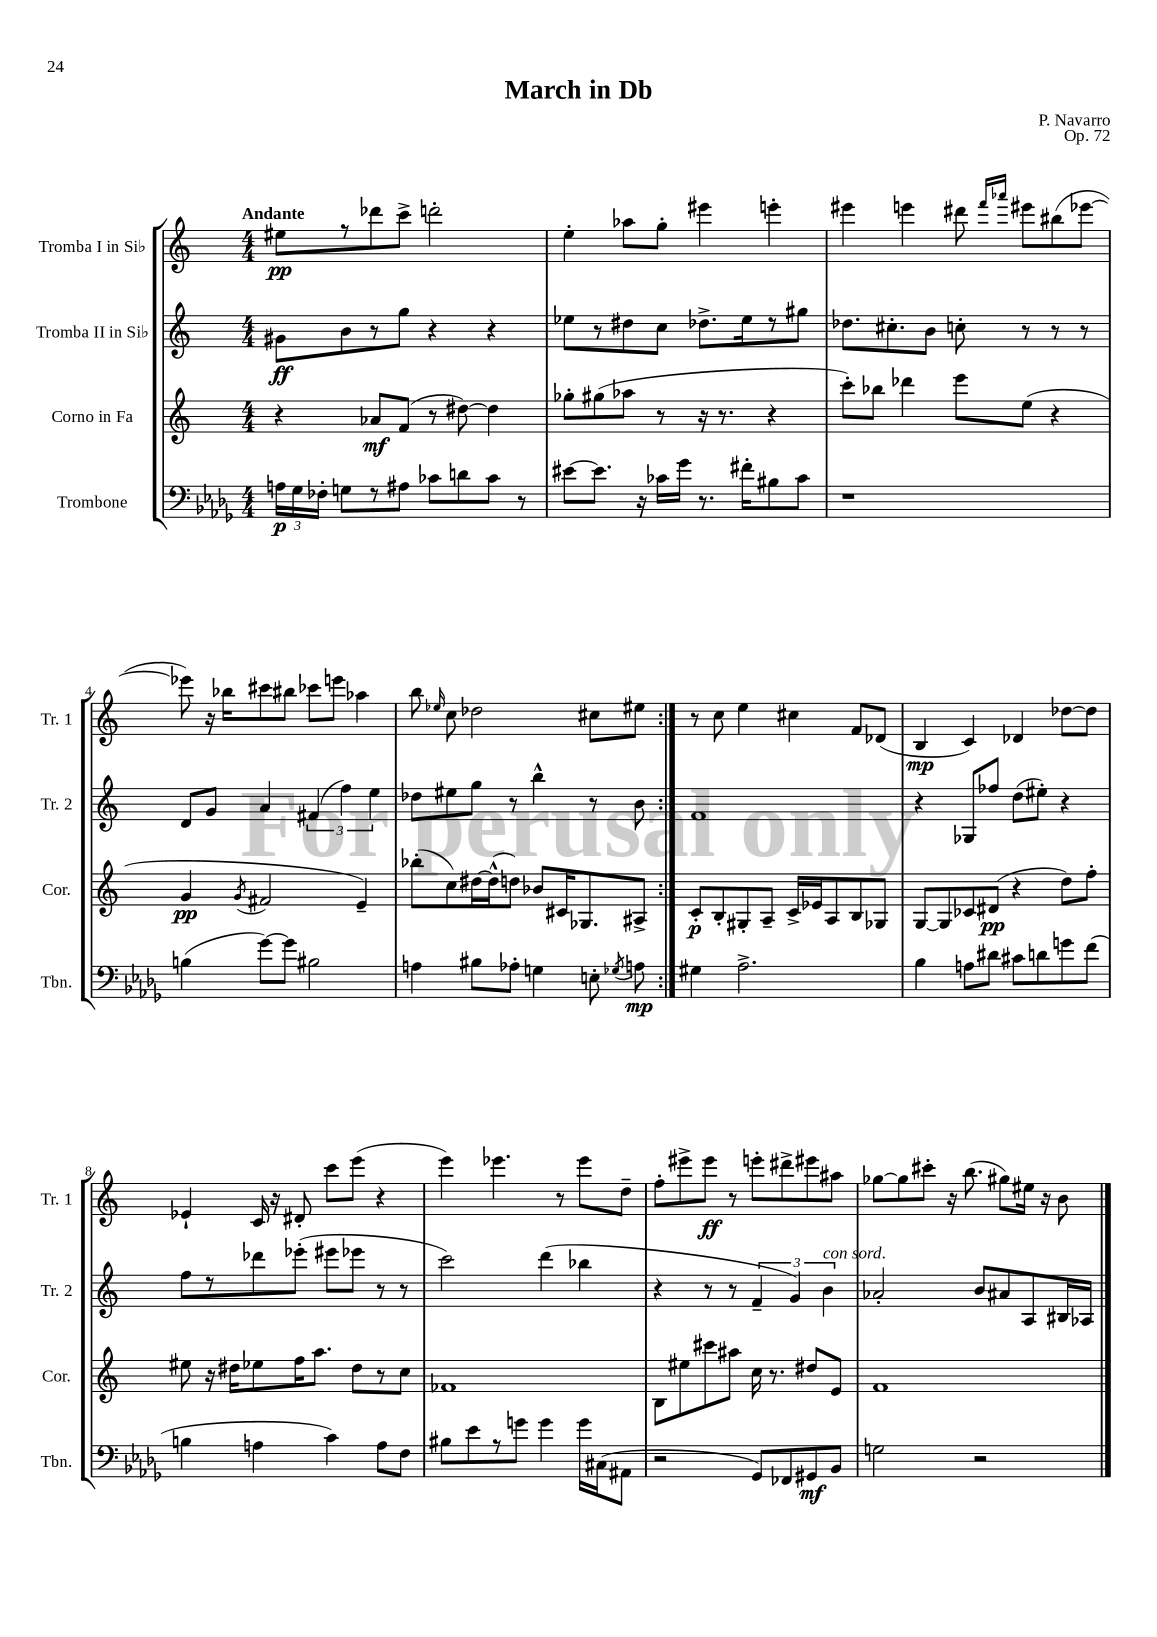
\header { title = "March in Db" composer = "P. Navarro" opus = "Op. 72" }
<<
\new StaffGroup <<
\new Staff = "s0" \with { instrumentName = "Tromba I in Sib" shortInstrumentName = "Tr. 1" } {
    \clef treble \key c \major \numericTimeSignature \time 4/4 \tempo "Andante"
    \autoBeamOff \repeat volta 2 { eis''8[\pp r8 des'''8 c'''8]-> d'''2-. |
    e''4-. aes''8[ g''8]-. eis'''4 e'''4-. |
    eis'''4 e'''4 dis'''8 \grace { f'''16[ aes'''16] } eis'''8[ bis''8( ees'''8]~ |
    ees'''8) r16 bes''16[ cis'''8 bis''8] ces'''8[ e'''8] aes''4 |
    b''8 \grace { ees''16 } c''8 des''2 cis''8[ eis''8] | }
    r8 c''8 e''4 cis''4 f'8[ des'8]( |
    b4\mp c'4) des'4 des''8[~ des''8] |
    ees'4-! c'16 r16 dis'8-. c'''8[ e'''8]( r4 |
    e'''4) ees'''4. r8 ees'''8[ d''8]-- |
    f''8[-. eis'''8-> eis'''8]\ff r8 e'''8[-. dis'''8-> eis'''8 ais''8] |
    ges''8[~ ges''8 cis'''8]-. r16 b''8.( gis''8[) eis''16] r16 b'8 \bar "|." |
}
\new Staff = "s1" \with { instrumentName = "Tromba II in Sib" shortInstrumentName = "Tr. 2" } {
    \clef treble \key c \major \numericTimeSignature \time 4/4
    \autoBeamOff \repeat volta 2 { gis'8[\ff b'8 r8 g''8] r4 r4 |
    ees''8[ r8 dis''8 c''8] des''8.[-> ees''16 r8 gis''8] |
    des''8.[ cis''8.-. b'8] c''8-. r8 r8 r8 |
    d'8[ g'8] a'4 \tuplet 3/2 { fis'4( f''4) e''4 } |
    des''8[ eis''8 g''8] r8 b''4-^ r8 b'8 | }
    f'1 |
    r4 ges8[ fes''8] d''8[( eis''8]-.) r4 |
    f''8[ r8 des'''8 ees'''8]-.( eis'''8[ ees'''8] r8 r8 |
    c'''2) d'''4( bes''4 |
    r4 r8 r8 \tuplet 3/2 { f'4-- g'4) b'4^\markup { \italic "con sord." } } |
    aes'2-. b'8[ ais'8 a8 bis16 aes16] \bar "|." |
}
\new Staff = "s2" \with { instrumentName = "Corno in Fa" shortInstrumentName = "Cor." } {
    \clef treble \key c \major \numericTimeSignature \time 4/4
    \autoBeamOff \repeat volta 2 { r4 aes'8[\mf f'8]( r8 dis''8~) dis''4 |
    ges''8[-. gis''8( aes''8] r8 r16 r8. r4 |
    c'''8[-.) bes''8] des'''4 e'''8[ e''8]( r4 |
    g'4\pp \acciaccatura { g'8 } fis'2 e'4--) |
    bes''8[-.( c''8) dis''16~ dis''16-^( d''8]) bes'8[ cis'16 ges8. ais8]-> | }
    c'8[-.\p b8-. gis8-. a8]-- c'16[-> ees'16 a8 b8 ges8] |
    g8[~ g8 ces'8 dis'8]\pp( r4 d''8[) f''8]-. |
    eis''8 r16 dis''16[ ees''8 f''16 a''8.] dis''8[ r8 c''8] |
    fes'1 |
    b8[ eis''8 cis'''8 ais''8] c''16 r8. dis''8[ e'8] |
    f'1 \bar "|." |
}
\new Staff = "s3" \with { instrumentName = "Trombone" shortInstrumentName = "Tbn." } {
    \clef bass \key des \major \numericTimeSignature \time 4/4
    \autoBeamOff \repeat volta 2 { \tuplet 3/2 { a16[\p ges16 fes16]-. } g8[ r8 ais8] ces'8[ d'8 ces'8] r8 |
    eis'8[~ eis'8.] r16 ces'16[ ges'16] r8. fis'16[-. bis8 ces'8] |
    r1 |
    b4( ges'8[~) ges'8] bis2 |
    a4 bis8[ aes8]-. g4 e8-. \acciaccatura { ges8 } a8\mp | }
    gis4 aes2.-> |
    bes4 a8[ dis'8] cis'8[ d'8 g'8 f'8]( |
    b4 a4 c'4) a8[ f8] |
    bis8[ ees'8 r8 g'8] g'4 g'16[ cis16( ais,8] |
    r2 ges,8[) fes,8 gis,8\mf bes,8] |
    g2 r2 \bar "|." |
}
>>
>>
